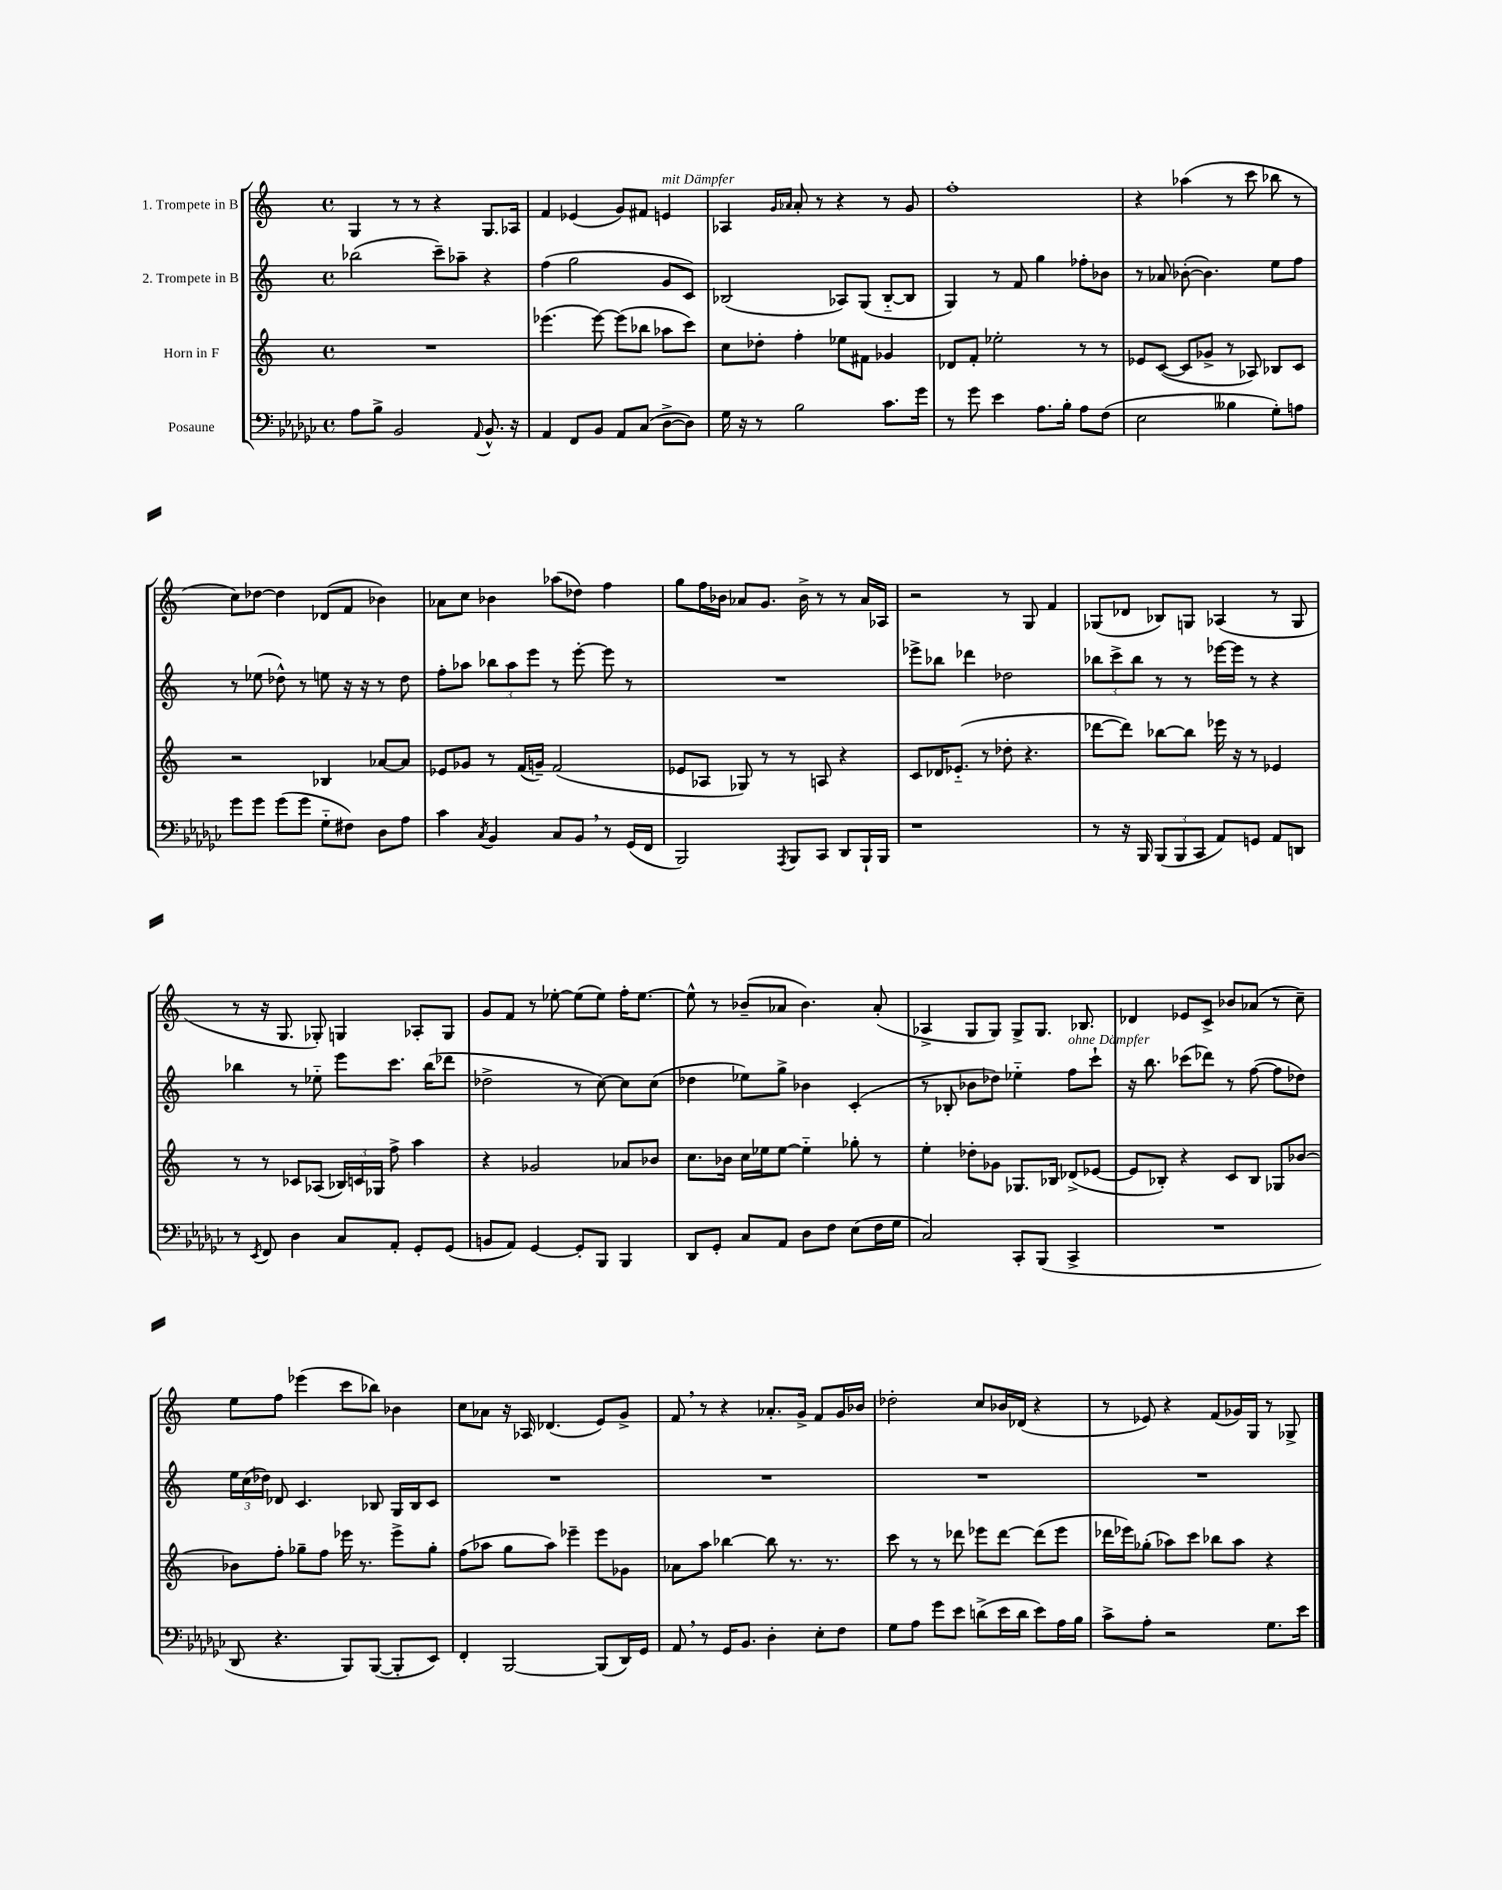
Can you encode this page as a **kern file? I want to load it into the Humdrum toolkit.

**kern	**kern	**kern	**kern
*part4	*part3	*part2	*part1
*staff4	*staff3	*staff2	*staff1
*I"Posaune	*I"Horn in F	*I"2. Trompete in B	*I"1. Trompete in B
*clefF4	*clefG2	*clefG2	*clefG2
*k[b-e-a-d-g-c-]	*k[]	*k[]	*k[]
*M4/4	*M4/4	*M4/4	*M4/4
*met(c)	*met(c)	*met(c)	*met(c)
=24	=24	=24	=24
8A-\L	1r	(2bb-X\	4G/
8B-^\J	.	.	.
2BB-/	.	.	8r
.	.	.	8r
.	.	8ccc~\L)	4r
.	.	8aa-X~\J	.
8qqAA-/	.	.	.
8.BB-^^/	.	4r	8.G/L
16r	.	.	16A-X/Jk
=25	=25	=25	=25
4AA-/	(4.eee-X\	(4ff\	4f/
8FF/L	.	2gg\	(4e-X/
8BB-/J	[8eee-\)	.	.
8AA-/L	(8eee-\L]	.	8g/L)
(8C-/J	8bb-X\J	.	8f#X/J
!	!	!	!LO:TX:a:i:t=mit Dämpfer
[8D-^\L	8aa-X\L	8g/L	4en/
8D-\J])	8ccc\J)	8c/J)	.
=26	=26	=26	=26
16G-\	8cc\L	(2B-X/	4A-X/
16r	.	.	.
8r	8dd-X'\J	.	.
.	.	.	16qqg/LL
.	.	.	16qqa-X/JJ
2B-\	4ff'\	.	8a-'/
.	.	.	8r
.	8ee-X\L	8A-X/L)	4r
.	8f#X\J	(8G/J	.
8.c-\L	4g-X/	[8B-/L	8r
.	.	8B-/J]	8g/
16g-\Jk	.	.	.
=27	=27	=27	=27
8r	8d-X/L	4G/)	1ff'
8g-\	8f'/J	.	.
4e-\	2ee-X'\	8r	.
.	.	8f/	.
8.A-\L	.	4gg\	.
16B-'\Jk	.	.	.
8A-\L	8r	8ff-X'\L	.
(8F\J	8r	8b-X\J	.
=28	=28	=28	=28
2E-\	8e-X/L	8r	4r
.	([8c/J	8a-X/	.
.	8c/L]	([8b-X'\	(4aa-X\
.	8g-X^/J	4.b-\])	.
4B--X\	8r	.	8r
.	8A-X/)	.	8ccc\
8G-'\L)	8B-X/L	8ee\L	8bb-X\
8An\J	8c/J	8ff\J	8r
!!LO:LB:g=z
=29	=29	=29	=29
8g-\L	2r	8r	8cc\L)
8g-\J	.	(8ee-X\	[8dd-X\J
(8g-\L	.	8dd-X^^\)	4dd-\]
8g-\J	.	8r	.
8G-\L	4B-X/	8een\	(8d-X/L
8F#X\J)	.	16r	8f/J
.	.	16r	.
8D-\L	[8a-X/L	8r	4b-X\)
8A-\J	8a-/J]	8dd-\	.
=30	=30	=30	=30
4c-\	8e-X/L	8ff'\L	8a-X\L
.	8g-X/J	8aa-X\J	8cc\J
8qC-/	.	.	.
4BB-/	8r	12bb-X\L	4b-X\
.	.	12aa-\	.
.	(16f/LL	.	.
.	.	12eee\J	.
.	16gn~/JJ)	.	.
8C-/L	(2f/	8r	(8aa-X\L
8BB-,/J	.	[8eee'\	8dd-X\J)
8r	.	8eee\]	4ff\
(16GG-/LL	.	8r	.
16FF/JJ	.	.	.
=31	=31	=31	=31
2BBB-/)	8e-X/L	1r	8gg\L
.	8A-X/J	.	16ff\L
.	.	.	16b-X\JJ
.	8G-X/)	.	8a-X/L
.	8r	.	8.g/J
8qAAA-/	.	.	.
8BBB-/L	8r	.	.
.	.	.	16b-^\
8CC-/J	8An/	.	8r
8DD-/L	4r	.	8r
16BBB-`/L	.	.	16a-/LL
16BBB-/JJ	.	.	16A-X/JJ
=32	=32	=32	=32
1r	8c/L	8eee-X^\L	2r
.	16d-X/K	8bb-X\J	.
.	(8.e-X/J	.	.
.	.	4ddd-X\	.
.	8r	.	.
.	8dd-X'\	2dd-X\	8r
.	4.r	.	8G/
.	.	.	4f/
=33	=33	=33	=33
8r	[8ddd-X\L	12bb-X\L	(8G-X/L
.	.	12ccc^\	.
16r	8ddd-\J])	.	8d-X/J
.	.	12bb-\J	.
16BBB-/	.	.	.
(12BBB-/L	[8bb-X\L	8r	8B-X/L)
12BBB-/	.	.	.
.	8bb-\J]	8r	8Gn/J
12CC-/J	.	.	.
8AA-/L)	16eee-X\	[16eee-X\LL	(4A-X/
.	16r	16eee-\JJ]	.
8GGn/J	8r	8r	.
8AA-/L	4e-X/	4r	8r
8DDn/J	.	.	8G/
!!LO:LB:g=z
=34	=34	=34	=34
8r	8r	4bb-X\	8r
8qEE-/	.	.	.
8FF/	8r	.	16r
.	.	.	8.G/
4D-\	8c-X/L	8r	.
.	(8A-X/J	8ee-X\	8G-X'/)
8C-/L	24B-X/LL)	8eee\L	4Gn/
.	24cn/	.	.
.	24G-X/JJ	.	.
8AA-'/J	8ff^\	8.ccc\J	.
8GG-'/L	4aa\	.	8A-X'/L
.	.	(16bb-\KL	.
(8GG-/J	.	8ddd-X\J	8G/J
=35	=35	=35	=35
8BBn/L	4r	2dd-X^\	8g/L
8AA-/J)	.	.	8f/J
[4GG-/	2g-X/	.	8r
.	.	.	[8ee-X'\
8GG-'/L]	.	8r	(8ee-\L]
8BBB-/J	.	[8cc\)	8ee-\J)
4BBB-/	8a-X/L	8cc\L]	16ff'\KL
.	.	.	[8.ee-\J
.	8b-X/J	(8cc\J	.
=36	=36	=36	=36
8DD-/L	8.cc\L	4dd-X\	8ee-^^\]
8GG-'/J	.	.	8r
.	16b-X\Jk	.	.
8C-/L	16cc\LL	8ee-X\L)	(8b-X~/L
.	16ee-X\J	.	.
8AA-/J	[8ee-\J	8gg^\J	8a-X/J
8D-\L	4ee-\]	4b-X\	4.b-\)
8F\J	.	.	.
(8E-\L	8gg-X'\	(4c'/	.
16F\L	8r	.	(8a-'/
16G-\JJ	.	.	.
=37	=37	=37	=37
2C-/)	4ee'\	8r	4A-X^/
.	.	8B-X'/	.
.	8dd-X'\L	8b-X\L	8G/L
.	8g-X\J	8dd-X\J)	8G/J)
8CC-'/L	8.G-X/L	4ee-X\	8G^/L
(8BBB-/J	.	.	8.G/J
.	16B-X/Jk	.	.
!	!	!LO:TX:a:i:t=ohne Dämpfer	!
4CC-^/	(8d-X^/L	8ff\L	.
.	.	.	8.B-X/
.	[8e-X/J	8ccc`\J	.
=38	=38	=38	=38
1r	8e-/L]	16r	4d-X/
.	.	8.bb\	.
.	8B-X'/J)	.	.
.	4r	(8ccc-X\L	8e-X/L
.	.	8ddd-X\J)	8c^/J
.	8c/L	8r	8b-X/L
.	8B-/J	([8ff\	(8a-X/J
.	8G-X/L	8ff\L]	8r
.	[8b-X/J	8dd-X\J)	8cc~\)
!!LO:LB:g=z
=39	=39	=39	=39
8DD-/	8b-X\L]	24ee\LL	8ee\L
.	.	(24cc\	.
.	.	24dd-X\JJ)	.
4.r	8ff'\J	8d-X/	8ff\J
.	8gg-X~\L	4.c/	(4eee-X\
.	8ff\J	.	.
8BBB-/L)	16eee-X\	.	8ccc\L
.	8.r	.	.
([8BBB-/J	.	8B-X/	8bb-X\J)
8BBB-'/L]	8eee-^\L	16G/LL	4b-X\
.	.	16B-/J	.
8EE-/J)	8gg-'\J	8c/J	.
=40	=40	=40	=40
4FF'/	(8ff\L	1r	8cc\L
.	8aa-X\J	.	8a-X\J
[2BBB-/	8gg\L	.	16r
.	.	.	16A-X/
.	8aa-\J)	.	(4.d-X/
.	4eee-X~\	.	.
(8BBB-/L]	8eee-\L	.	8e/L)
16DD-/L)	8g-X\J	.	8g^/J
16GG-/JJ	.	.	.
=41	=41	=41	=41
8AA-,/	8a-X\L	1r	8f,/
8r	8aa\J	.	8r
16GG-/KL	[4bb-X\	.	4r
8.BB-/J	.	.	.
4D-'\	8bb-\]	.	8.a-X'/L
.	8.r	.	.
.	.	.	16g^/Jk
8E-'\L	.	.	8f/L
.	8.r	.	.
8F\J	.	.	16g/L
.	.	.	16b-X/JJ
=42	=42	=42	=42
8G-\L	8ccc\	1r	2dd-X'\
8A-\J	8r	.	.
8g-\L	8r	.	.
8e-\J	8ddd-X\	.	.
(8dn^\L	8eee-X\L	.	8cc/L
16e-\L	[8ddd-\J	.	16b-X/L
16d\JJ	.	.	(16d-X/JJ
8e-\L)	(8ddd-\L]	.	4r
16A-\L	8eee-\J	.	.
16B-\JJ	.	.	.
=43	=43	=43	=43
8c-^\L	16ddd-X\LL	1r	8r
.	16eee-X\J)	.	.
8A-'\J	(8gg-X'\J	.	8e-X/)
2r	8aa-X\L)	.	4r
.	8ccc\J	.	.
.	8bb-X\L	.	(8f/L
.	8aa-\J	.	16g-X/L)
.	.	.	16G/JJ
8.G-\L	4r	.	8r
.	.	.	8G-X^/
16e-\Jk	.	.	.
==	==	==	==
*-	*-	*-	*-
